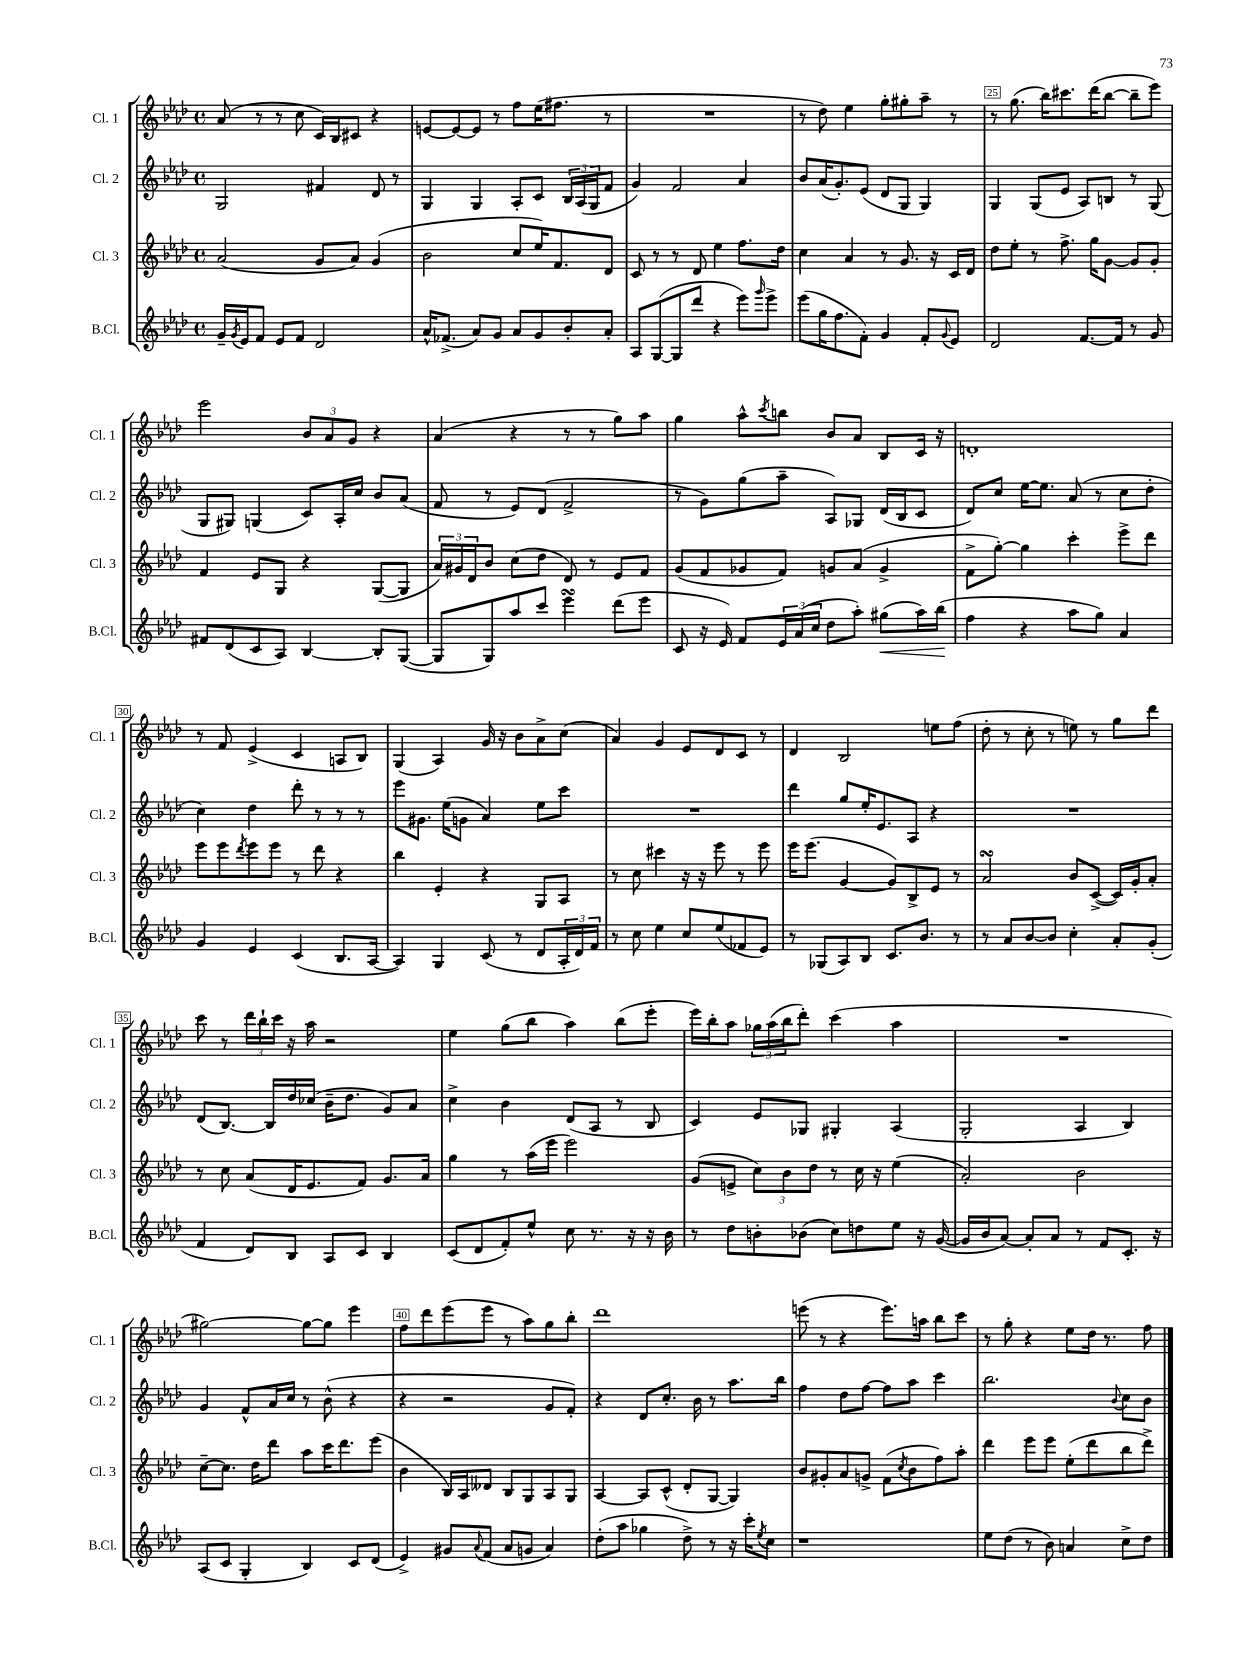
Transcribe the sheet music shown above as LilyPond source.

<<
\new StaffGroup <<
\new Staff = "s0" \with { instrumentName = "Cl. 1" shortInstrumentName = "Cl. 1" } {
    \clef treble \key aes \major \defaultTimeSignature \time 4/4
    aes'8( r8 r8 c''8 c'16) bes16 cis'8 r4 |
    e'8~ e'8~ e'8 r8 f''8 ees''16( fis''8. r8 |
    R1 |
    r8 des''8) ees''4 g''8-. gis''8-. aes''8-- r8 |
    r8 g''8.( bes''16) cis'''8. des'''16( bes''8~ bes''8-- ees'''8) |
    ees'''2 \tuplet 3/2 { bes'8 aes'8 g'8 } r4 |
    aes'4( r4 r8 r8 g''8) aes''8 |
    g''4 aes''8-^ \acciaccatura { c'''8 } b''8 bes'8 aes'8 bes8 c'16 r16 |
    d'1-. |
    r8 f'8 ees'4->( c'4 a8 bes8) |
    g4( aes4) g'16 r16 bes'8 aes'8-> c''8( |
    aes'4) g'4 ees'8 des'8 c'8 r8 |
    des'4 bes2 e''8 f''8( |
    des''8-. r8 c''8-. r8 e''8) r8 g''8 des'''8 |
    c'''8 r8 \tuplet 3/2 { des'''16 bes''16-! c'''16 } r16 aes''16 r2 |
    ees''4 g''8( bes''8 aes''4) bes''8( ees'''8-. |
    ees'''16) bes''16-. aes''8 \tuplet 3/2 { ges''16 aes''16( bes''16 } des'''8-.) c'''4( aes''4 |
    R1 |
    gis''2~) gis''8~ gis''8 ees'''4 |
    f''8 des'''8 ees'''8( ees'''8 r8 aes''8) g''8 bes''8-. |
    des'''1 |
    e'''8( r8 r4 e'''8.) a''16 bes''8 c'''8 |
    r8 g''8-. r4 ees''8 des''16 r8. f''8 \bar "|." |
}
\new Staff = "s1" \with { instrumentName = "Cl. 2" shortInstrumentName = "Cl. 2" } {
    \clef treble \key aes \major \defaultTimeSignature \time 4/4
    g2 fis'4 des'8 r8 |
    g4 g4 aes8-. c'8 \tuplet 3/2 { bes16 aes16( g16 } f'8 |
    g'4) f'2 aes'4 |
    bes'8 aes'16( g'8.-.) ees'8( des'8 g8 g4) |
    g4 g8( ees'8 aes8) b8 r8 g8( |
    g8 gis8) g4( c'8) aes16-. c''16 bes'8 aes'8( |
    f'8 r8 ees'8) des'8( f'2-> |
    r8 g'8) g''8( aes''8-- aes8) ges8 des'16( bes16 c'8 |
    des'8) c''8 ees''16~ ees''8. aes'8( r8 c''8 des''8-. |
    c''4) des''4 des'''8-. r8 r8 r8 |
    ees'''8 gis'8. ees''16( g'8 aes'4) ees''8 c'''8 |
    R1 |
    des'''4 g''8 ees''16-. ees'8. aes8 r4 |
    R1 |
    des'8( bes8.~) bes16 des''16 ces''16( bes'16-- des''8. g'8) aes'8 |
    c''4-> bes'4 des'8( aes8 r8 bes8 |
    c'4) ees'8 ges8 gis4-. aes4( |
    g2-. aes4 bes4) |
    g'4 f'8-^ aes'16 c''16 r8 bes'8-^( r4 |
    r4 r2 g'8 f'8-.) |
    r4 des'8 c''8.-. bes'16 r8 aes''8. bes''16 |
    f''4 des''8 f''8~ f''8 aes''8 c'''4 |
    bes''2. \appoggiatura { bes'8 } c''8 bes'8 \bar "|." |
}
\new Staff = "s2" \with { instrumentName = "Cl. 3" shortInstrumentName = "Cl. 3" } {
    \clef treble \key aes \major \defaultTimeSignature \time 4/4
    aes'2( g'8 aes'8) g'4( |
    bes'2 c''8 ees''16) f'8. des'8 |
    c'8 r8 r8 des'8 ees''4 f''8. des''16 |
    c''4 aes'4 r8 g'8. r16 c'16 des'16 |
    des''8 ees''8-. r8 f''8.-> g''16 g'8~ g'8 g'8-. |
    f'4 ees'8 g8 r4 g8~( g8 |
    \tuplet 3/2 { aes'16) gis'16 des'16 } bes'8 c''8( des''8 des'8) r8 ees'8 f'8 |
    g'8( f'8 ges'8 f'8) g'8 aes'8( g'4-> |
    f'8-> g''8~-.) g''4 c'''4-. ees'''8-> des'''8 |
    ees'''8 ees'''8 \acciaccatura { des'''8 } ees'''8 ees'''8 r8 des'''8 r4 |
    bes''4 ees'4-. r4 g8 aes8 |
    r8 c''8 cis'''4 r16 r16 ees'''8 r8 ees'''8 |
    ees'''16 ees'''8.( g'4~ g'8) bes8-> ees'8 r8 |
    aes'2\turn bes'8 c'8~->( c'16) g'16-. aes'8-. |
    r8 c''8 aes'8( des'16 ees'8. f'8) g'8. aes'16 |
    g''4 r8 aes''16( ees'''16 ees'''2) |
    g'8( e'8-> \tuplet 3/2 { c''8) bes'8 des''8 } r8 c''16 r16 ees''4( |
    aes'2-.) bes'2 |
    c''8~-- c''8. des''16 des'''8 aes''8 c'''16 des'''8. ees'''8( |
    bes'4 bes16) aes16 deses'8 bes8 g8 aes8 g8 |
    aes4~ aes8 c'8-^( des'8-. g8~ g4) |
    bes'8 gis'8-. aes'8 g'8-> f'8( \acciaccatura { c''8 } bes'8 f''8) aes''8-. |
    des'''4 ees'''8 ees'''8 ees''8-.( des'''8 bes''8 des'''8->) \bar "|." |
}
\new Staff = "s3" \with { instrumentName = "B.Cl." shortInstrumentName = "B.Cl." } {
    \clef treble \key aes \major \defaultTimeSignature \time 4/4
    g'16-- \acciaccatura { g'8 } ees'16 f'8 ees'8 f'8 des'2 |
    aes'16-^ fes'8.->( aes'8) g'8 aes'8 g'8 bes'8-. aes'8-. |
    aes8 g8~( g8 des'''8 r4 ees'''8) \grace { g'''16 } ees'''8-> |
    ees'''8( g''16 f''8. f'8-.) g'4 f'8-. \appoggiatura { g'8 } ees'8 |
    des'2 f'8.~ f'16 r8 g'8 |
    fis'8 des'8( c'8 aes8) bes4~ bes8-. g8~( |
    g8 g8) aes''8 c'''8 ees'''4\turn des'''8( ees'''8 |
    c'8 r16 ees'16) f'8 \tuplet 3/2 { ees'16 aes'16( c''16 } des''8 aes''8-.) gis''8\<( aes''16) bes''16\!( |
    f''4 r4 aes''8 g''8) aes'4 |
    g'4 ees'4 c'4( bes8. aes16~ |
    aes4) g4 c'8( r8 des'8 \tuplet 3/2 { aes16-. des'16) f'16 } |
    r8 c''8 ees''4 c''8 ees''8( fes'8 ees'8) |
    r8 ges8( aes8) bes8 c'8. bes'8. r8 |
    r8 aes'8 bes'8~ bes'8 c''4-. aes'8-. g'8-.( |
    f'4 des'8) bes8 aes8 c'8 bes4 |
    c'8( des'8 f'8-.) ees''8-^ c''8 r8. r16 r16 bes'16 |
    r8 des''8 b'8-. bes'8( c''8) d''8 ees''8 r16 g'16~( |
    g'16 bes'16 aes'8~) aes'8-. aes'8 r8 f'8 c'8.-. r16 |
    aes8( c'8 g4-. bes4) c'8 des'8( |
    ees'4->) gis'8 \appoggiatura { aes'8 } f'8( aes'8 g'8 aes'4) |
    des''8-.( aes''8 ges''4 des''8->) r8 r16 c'''16-. \acciaccatura { ees''8 } c''8 |
    r1 |
    ees''8 des''8( r8 bes'8) a'4 c''8-> des''8 \bar "|." |
}
>>
>>
\layout { \context { \Score currentBarNumber = #21 \override BarNumber.break-visibility = ##(#f #t #t) barNumberVisibility = #(every-nth-bar-number-visible 5) \override BarNumber.stencil = #(make-stencil-boxer 0.1 0.3 ly:text-interface::print) } }
